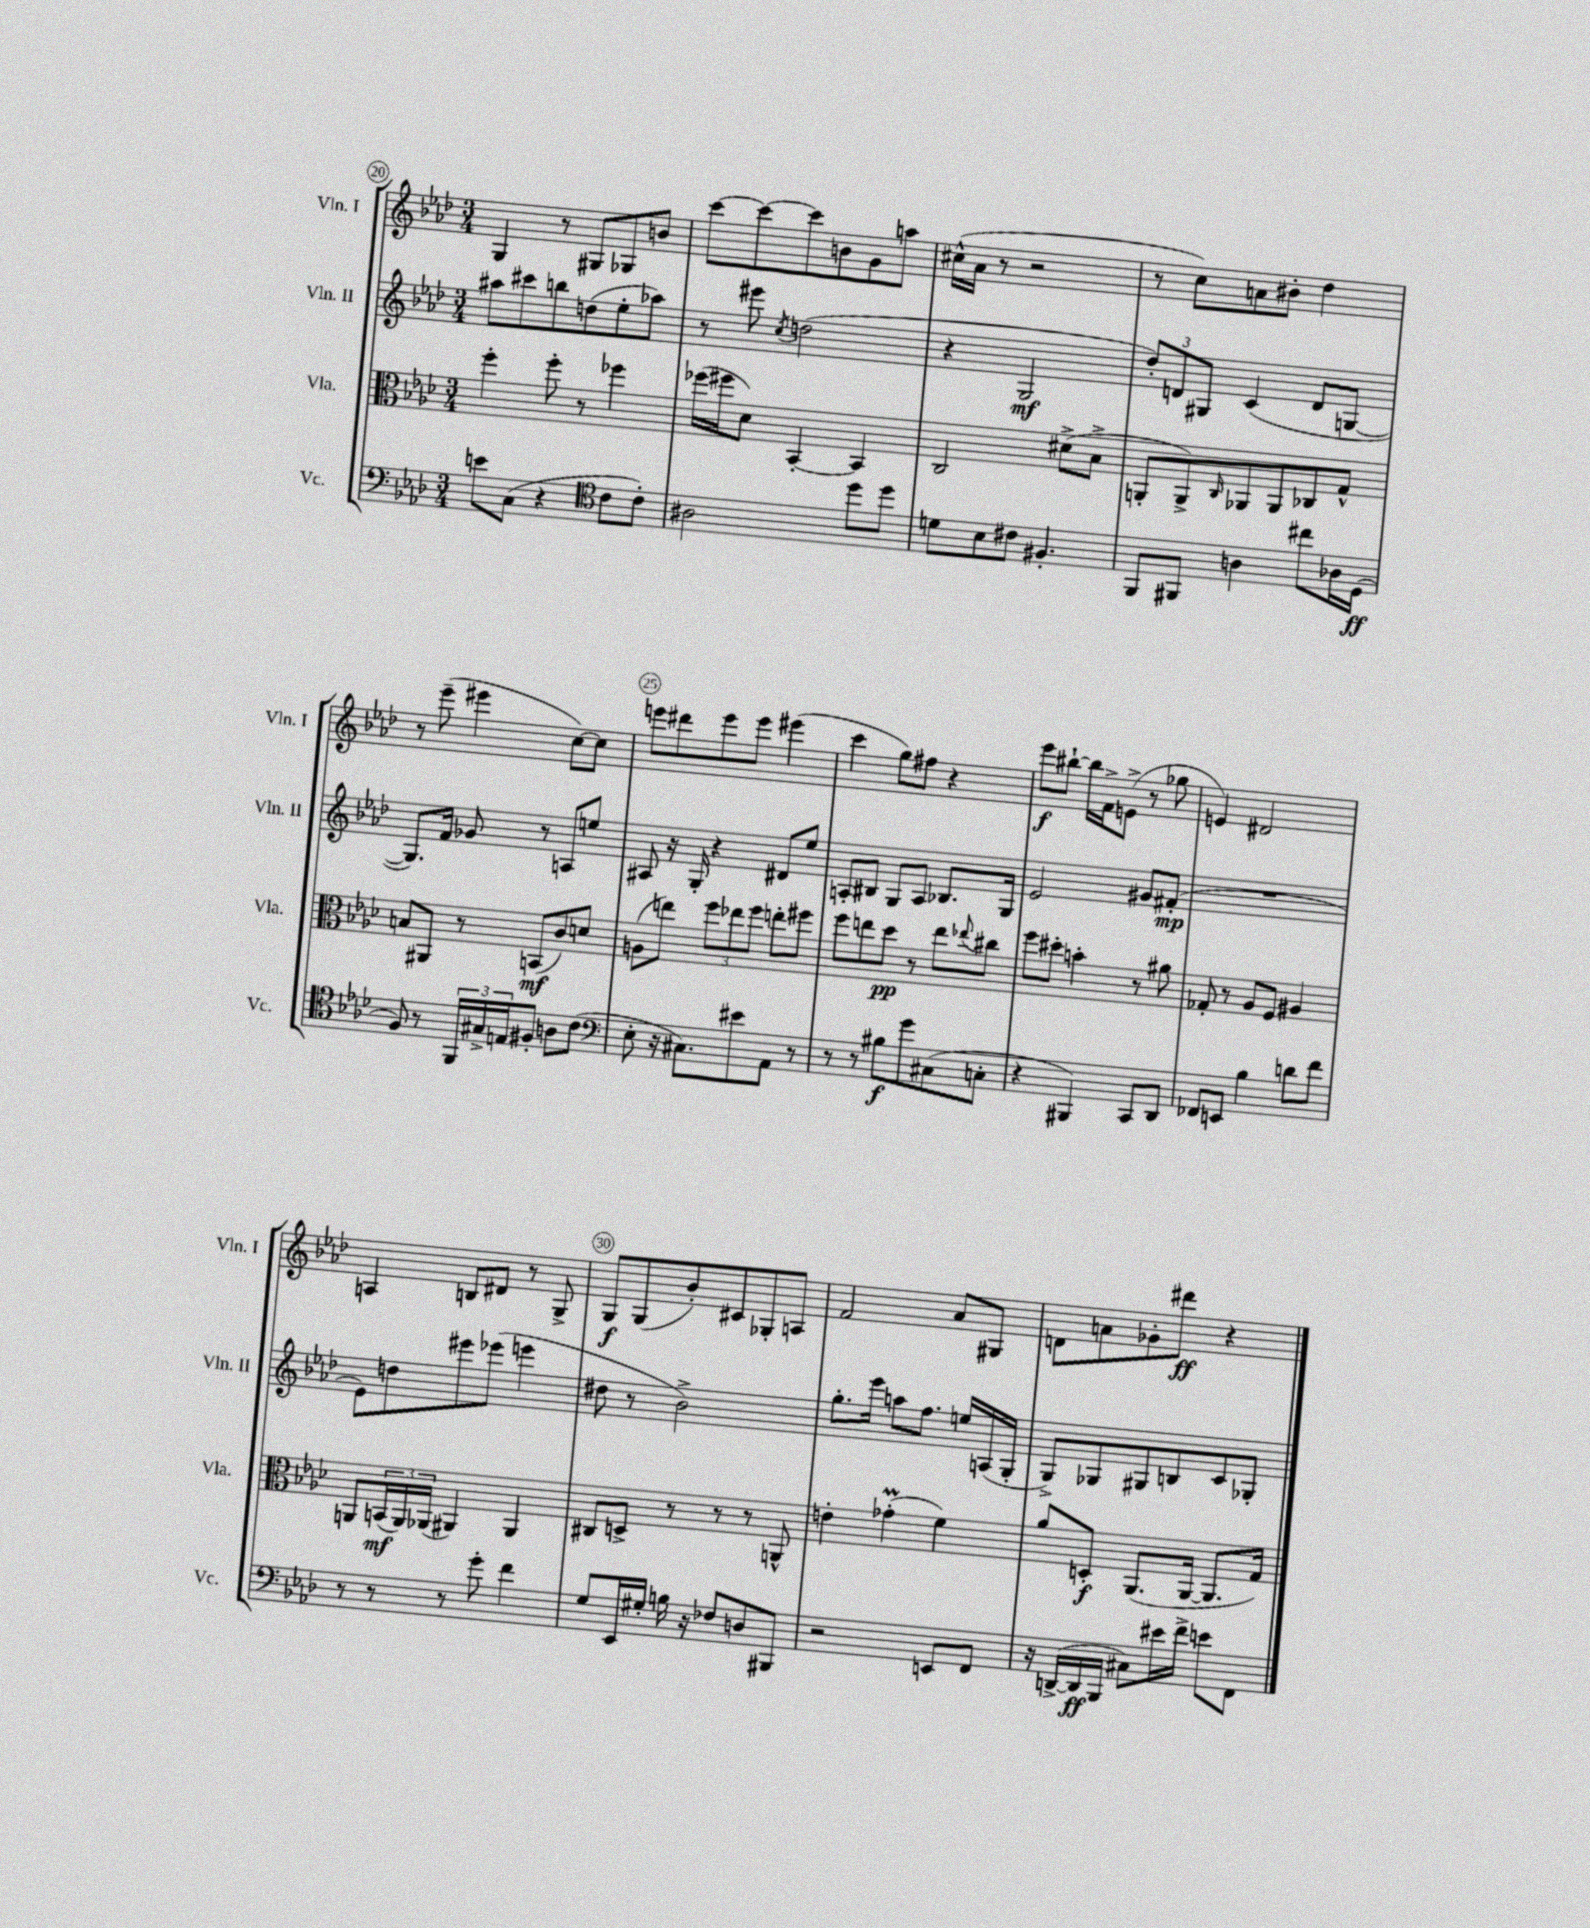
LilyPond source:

<<
\new StaffGroup <<
\new Staff = "s0" \with { instrumentName = "Vln. I" shortInstrumentName = "Vln. I" } {
    \clef treble \key aes \major \numericTimeSignature \time 3/4
    g4 r8 gis8 ges8 b'8 |
    c'''8~ c'''8~ c'''8 b'8 g'8 a''8 |
    cis''16-^( aes'16 r8 r2 |
    r8 c''8) a'8 bis'8-. des''4 |
    r8 ees'''8--( eis'''4 c''8~) c''8 |
    e'''8 dis'''8 e'''8 e'''8 eis'''4( |
    c'''4 g''8) fis''8 r4 |
    ees'''8\f bis''8~-! bis''16 f'16-> e'8->( r8 ges''8 |
    e'4) dis'2 |
    a4 b8 dis'8 r8 g8-> |
    g8\f g8( bes'8-.) cis'8 ges8-. a8 |
    f'2 aes'8 gis8 |
    d'8 a'8 ges'8-. dis'''8\ff r4 \bar "|." |
}
\new Staff = "s1" \with { instrumentName = "Vln. II" shortInstrumentName = "Vln. II" } {
    \clef treble \key aes \major \numericTimeSignature \time 3/4
    ais''8 cis'''8 b''8 d''8( ees''8-. aes''8) |
    r8 eis'''8 \acciaccatura { c''8 } d''2( |
    r4 g2\mf |
    \tuplet 3/2 { des''8-.) d'8 gis8 } c'4( d'8 g8~ |
    g8.) f'16 ges'8 r8 a8 e''8 |
    ais8 r16 g16-. r4 dis'8 ees''8 |
    a8-. bis8 g8 a8 bes8. g16 |
    ees'2 gis'8 fis'8-.\mp( |
    R2. |
    ees'8) d''8 eis'''8 ees'''8( e'''4 |
    dis''8 r8 bes'2->) |
    g''8.-. ees'''16 a''8 f''8. e''16 a16( g16-. |
    g8->) ges8 gis8 b8 c'8 ges8-. \bar "|." |
}
\new Staff = "s2" \with { instrumentName = "Vla." shortInstrumentName = "Vla." } {
    \clef alto \key aes \major \numericTimeSignature \time 3/4
    f''4-. f''8-. r8 fes''4 |
    fes''16( fis''16 des'8) bes,4~-. bes,4 |
    c2 dis'8->( bes8-> |
    a,8-. a,8->) \grace { c16 } aes,8 aes,8 ces8 g8-^ |
    b8 ais,8 r8 b,8\mf( c'8) d'8 |
    a8( e''8) \tuplet 3/2 { f''8 ees''8 f''8 } e''8-. fis''8 |
    f''8 e''8 des''8\pp r8 e''8 \appoggiatura { ees''8 } cis''8 |
    f''8 dis''8-. b'4-. r8 ais'8 |
    ges8-. r8 aes8 f8 ais4 |
    a,8 \tuplet 3/2 { b,16\mf( a,16) aes,16( } ais,4) ais,4 |
    cis8 d8-> r8 r8 r8 a,8-^ |
    e'4-. ges'4-.\prall( f'4) |
    aes'8 d8-.\f aes,8.( aes,16~ aes,8. g16) \bar "|." |
}
\new Staff = "s3" \with { instrumentName = "Vc." shortInstrumentName = "Vc." } {
    \clef bass \key aes \major \numericTimeSignature \time 3/4
    e'8 c8( r4 \clef tenor c'8 c'8-.) |
    ais2 des''8 des''8 |
    d'8 bes8 cis'8 fis4.-. |
    f,8 fis,8 a4 cis''8 aes16 des16\ff( |
    f8) r8 \tuplet 3/2 { f,16 gis16-> e16 } fis8-. a8 c'8( |
    \clef bass ees8-. r16 cis8.) eis'8 aes,8 r8 |
    r8 r8 bis8\f g'8 cis8( c8-. |
    r4 bis,,4) c,8 des,8 |
    fes,8 e,8 bes4 d'8 f'8 |
    r8 r8 r8 g'8-. f'4 |
    g8 ees,16 gis16-. b16 r16 fes8 d8 bis,,8 |
    r2 e,8 f,8 |
    r16 d,16~->( d,16\ff bes,,16 cis8) eis'16 f'16-> e'8 f,8 \bar "|." |
}
>>
>>
\layout { \context { \Score currentBarNumber = #20 \override BarNumber.break-visibility = ##(#f #t #t) barNumberVisibility = #(every-nth-bar-number-visible 5) \override BarNumber.stencil = #(make-stencil-circler 0.1 0.3 ly:text-interface::print) } }
